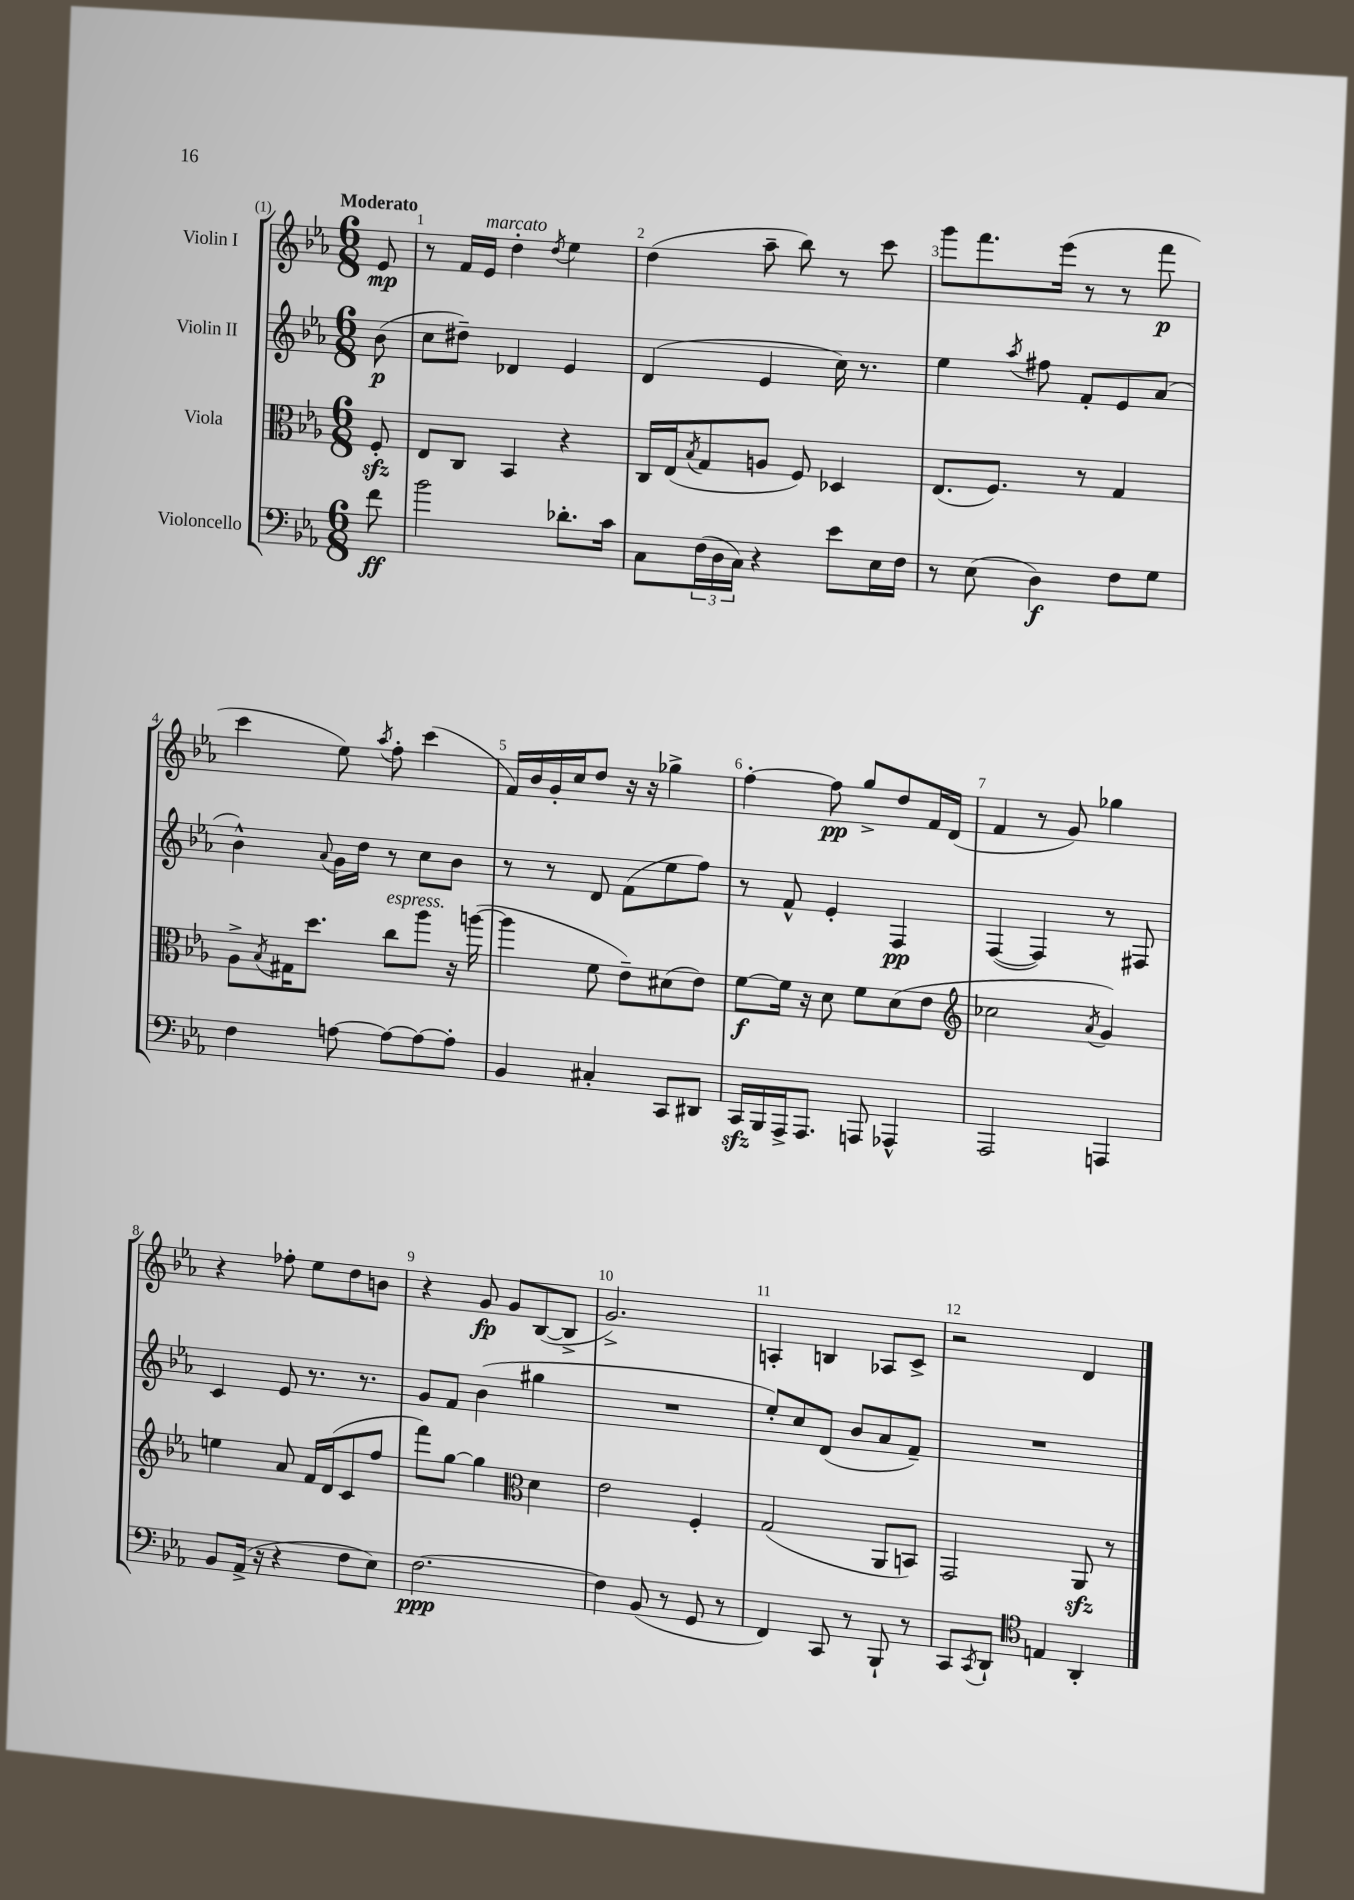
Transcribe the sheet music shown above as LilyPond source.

<<
\new StaffGroup <<
\new Staff = "s0" \with { instrumentName = "Violin I" } {
    \clef treble \key ees \major \numericTimeSignature \time 6/8 \partial 8 \tempo "Moderato"
    ees'8\mp |
    r8 f'16 ees'16^\markup { \italic "marcato" } d''4-. \acciaccatura { d''8 } ees''4 |
    d''4( aes''8-- bes''8) r8 c'''8 |
    g'''8 f'''8. ees'''16( r8 r8 f'''8\p |
    c'''4 ees''8) \acciaccatura { aes''8 } f''8-. c'''4( |
    f'16) bes'16 g'16-. c''16 d''8 r16 r16 ges''4-> |
    f''4~-. f''8\pp g''8-> d''8 f'16 d'16( |
    f'4 r8 g'8) ges''4 |
    r4 fes''8-. ees''8 d''8 b'8 |
    r4 g'8\fp g'8 bes8~( bes8-> |
    g'2.->) |
    a4-. b4 aes8 c'8-> |
    r2 d'4 \bar "|." |
}
\new Staff = "s1" \with { instrumentName = "Violin II" } {
    \clef treble \key ees \major \numericTimeSignature \time 6/8 \partial 8
    bes'8\p( |
    c''8 dis''8--) des'4 ees'4 |
    d'4( ees'4 c''16) r8. |
    ees''4 \acciaccatura { aes''8 } fis''8 f'8-. ees'8 aes'8( |
    bes'4-^) \appoggiatura { aes'8 } g'16 d''16 r8 c''8 bes'8 |
    r8 r8 d'8 f'8( ees''8 f''8) |
    r8 f'8-^ ees'4-. f4\pp |
    f4~( f4) r8 fis8 |
    c'4 ees'8 r8. r8. |
    g'8 f'8 bes'4( gis''4 |
    R2. |
    ees''8-.) c''8 d'8( bes'8 aes'8 f'8--) |
    R2. \bar "|." |
}
\new Staff = "s2" \with { instrumentName = "Viola" } {
    \clef alto \key ees \major \numericTimeSignature \time 6/8 \partial 8
    f8-.\sfz |
    ees8 c8 bes,4 r4 |
    c16 ees16( \acciaccatura { bes8 } g8 a8 f8) des4 |
    ees8.( f8.) r8 g4 |
    aes8-> \acciaccatura { bes8 } gis16 d''8. c''8^\markup { \italic "espress." } aes''8 r16 a''16~( |
    a''4 f'8 ees'8--) dis'8( ees'8) |
    f'8~\f f'16 r16 d'8 f'8 d'8( ees'8 |
    \clef treble ces''2 \acciaccatura { aes'8 } g'4) |
    e''4 aes'8 f'16 d'16( c'8 f''8 |
    f'''8) g''8~ g''4 \clef alto d'4 |
    ees'2 f4-. |
    g2( aes,8 b,8) |
    g,2 aes,8\sfz r8 \bar "|." |
}
\new Staff = "s3" \with { instrumentName = "Violoncello" } {
    \clef bass \key ees \major \numericTimeSignature \time 6/8 \partial 8
    f'8\ff |
    bes'2 des'8.-. c'16 |
    c8 \tuplet 3/2 { f16( d16 c16) } r4 ees'8 ees16 f16 |
    r8 ees8( d4\f) f8 g8 |
    f4 a8~ a8~ a8~ a8-. |
    bes,4 cis4-. c,8 dis,8 |
    c,16\sfz bes,,16 aes,,16-> aes,,8. a,,8 aes,,4-^ |
    aes,,2 a,,4 |
    bes,8 aes,16->( r16 r4 f8 ees8) |
    f2.~\ppp |
    f4 bes,8( r8 g,8 r8 |
    f,4) c,8 r8 bes,,8-! r8 |
    c,8 \acciaccatura { c,8 } d,8-! \clef tenor e4 aes,4-. \bar "|." |
}
>>
>>
\layout { \context { \Score \override BarNumber.break-visibility = ##(#f #t #t) barNumberVisibility = #all-bar-numbers-visible } }
